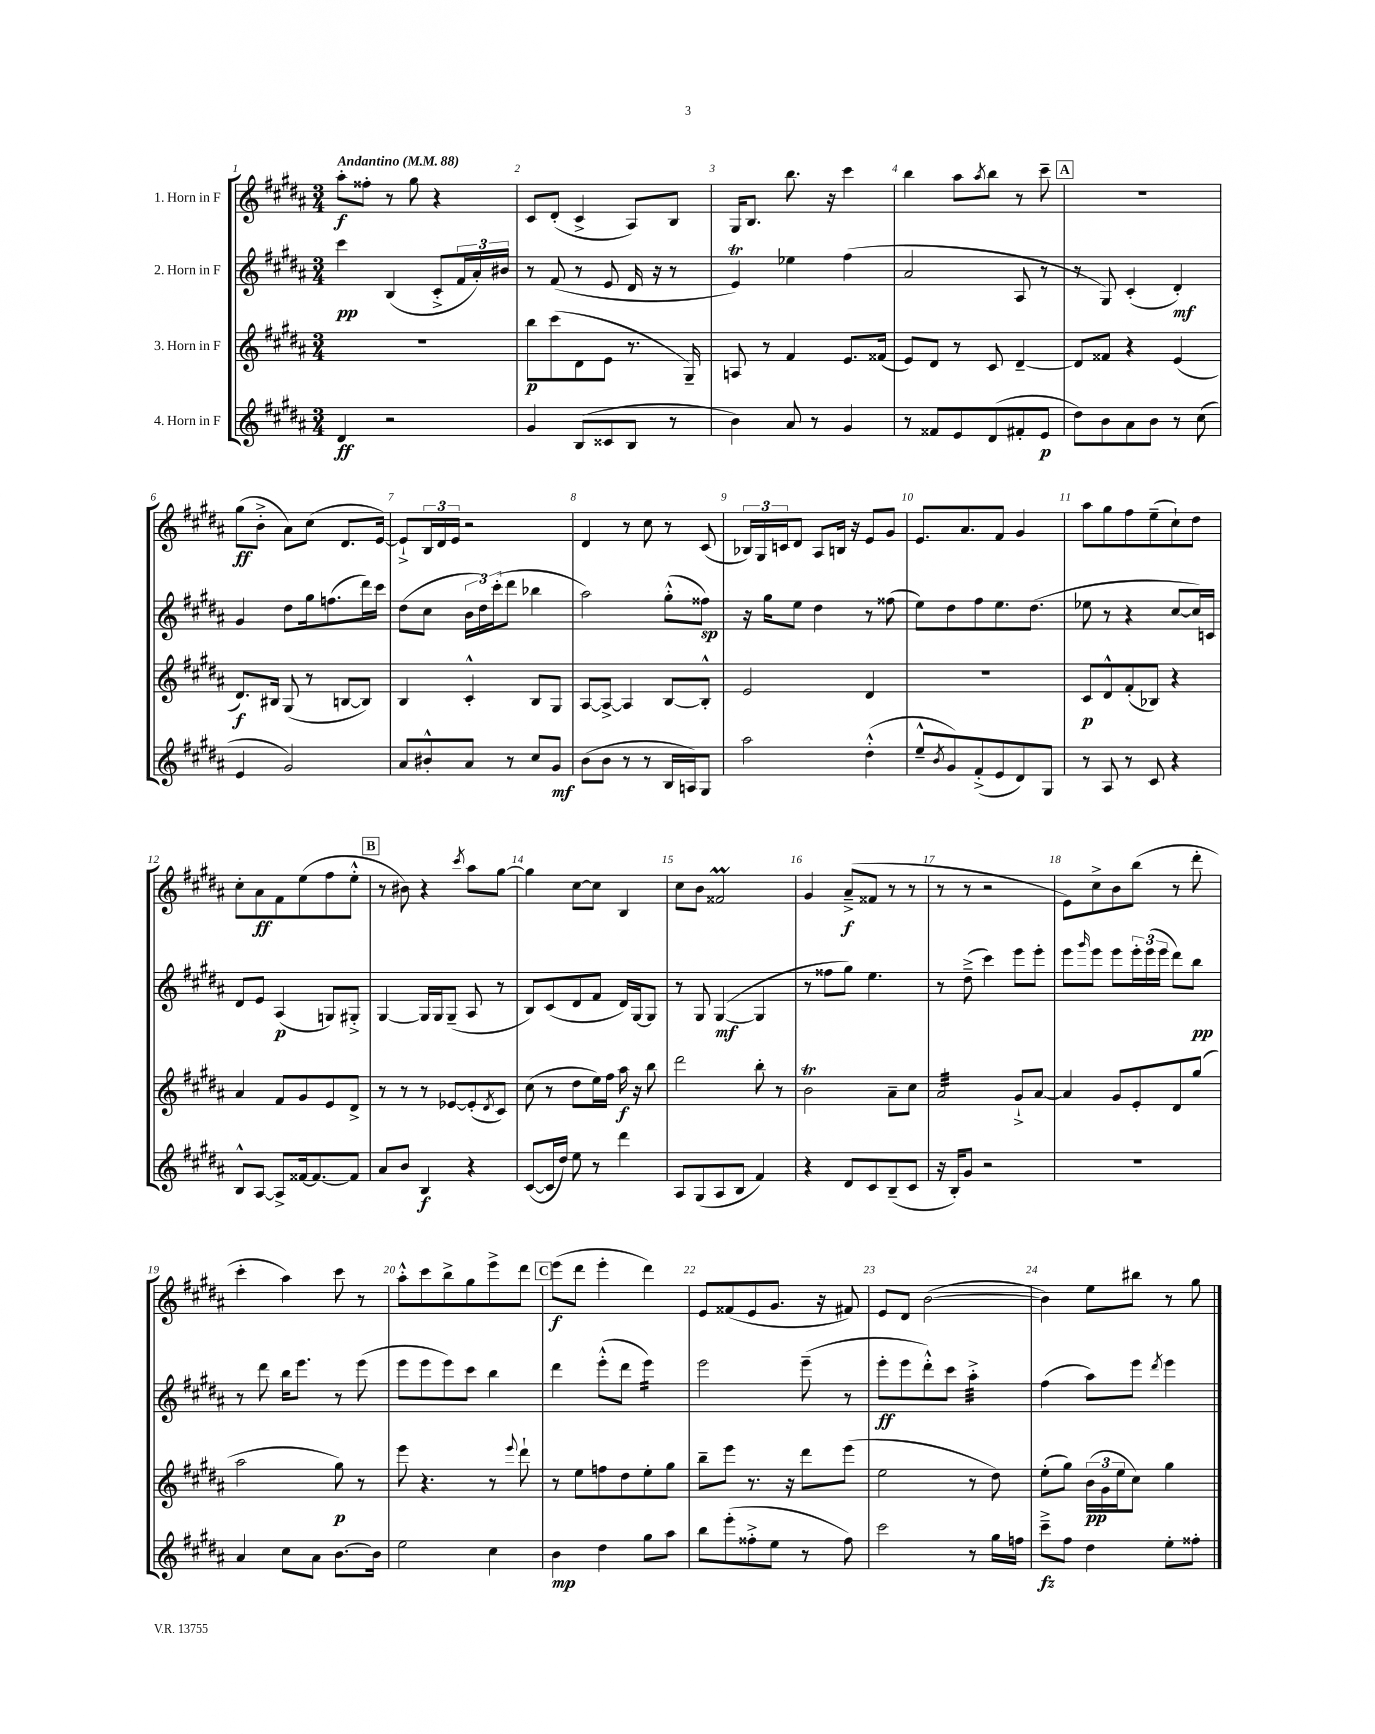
<<
\new StaffGroup <<
\new Staff = "s0" \with { instrumentName = "1. Horn in F" } {
    \clef treble \key b \major \numericTimeSignature \time 3/4 \tempo "Andantino" 4 = 88
    ais''8-.\f fisis''8-. r8 gis''8 r4 |
    cis'8 dis'8-.( cis'4-> ais8) b8 |
    gis16 b8. b''8. r16 cis'''4 |
    b''4 ais''8 \acciaccatura { ais''8 } b''8 r8 cis'''8-- |
    \mark \markup { \box "A" } R2. |
    gis''8\ff( b'8-.-> ais'8) cis''8( dis'8. e'16~) |
    e'8-!-> \tuplet 3/2 { b16 dis'16 e'16 } r2 |
    dis'4 r8 cis''8 r8 cis'8( |
    \tuplet 3/2 { bes16) gis16 c'16 } dis'8 ais8 b16 r16 e'8 gis'8 |
    e'8. ais'8. fis'8 gis'4 |
    ais''8 gis''8 fis''8 e''8--( cis''8-!) dis''8 |
    cis''8-. ais'8\ff fis'8 e''8( fis''8 e''8-.-^ |
    \mark \markup { \box "B" } r8 bis'8) r4 \acciaccatura { cis'''8 } ais''8 gis''8~ |
    gis''4 cis''8~ cis''8 b4 |
    cis''8 b'8 fisis'2\prall |
    gis'4 ais'8--->\f( fisis'8 r8 r8 |
    r8 r8 r2 |
    e'8) cis''8-> b'8 b''8( r8 dis'''8-. |
    cis'''4-. ais''4) cis'''8 r8 |
    ais''8-.-^ cis'''8 b''8-> gis''8 e'''8-> dis'''8 |
    \mark \markup { \box "C" } e'''8\f( dis'''8 e'''4-. dis'''4) |
    e'8 fisis'8( e'8 gis'8. r16 fis'8) |
    e'8 dis'8 b'2~( |
    b'4) e''8 bis''8 r8 gis''8 \bar "|." |
}
\new Staff = "s1" \with { instrumentName = "2. Horn in F" } {
    \clef treble \key b \major \numericTimeSignature \time 3/4
    cis'''4\pp b4( cis'8-.-> \tuplet 3/2 { fis'16 ais'16-.) bis'16 } |
    r8 fis'8( r8 e'8 dis'16 r16 r8 |
    e'4\trill) ees''4 fis''4( |
    ais'2 ais8 r8 |
    \mark \markup { \box "A" } r8 gis8) cis'4-.( dis'4-.\mf) |
    gis'4 dis''8 gis''16 f''8.( dis'''16) cis'''16 |
    dis''8( cis''8 \tuplet 3/2 { b'16 dis''16) cis'''16-.( } dis'''8 bes''4 |
    ais''2) gis''8-.-^( fisis''8\sp) |
    r16 gis''16 e''8 dis''4 r8 fisis''8( |
    e''8) dis''8 fis''8 e''8. dis''8.( |
    ees''8 r8 r4 cis''8~ cis''16) c'16 |
    dis'8 e'8 ais4\p( g8) gis8-.-> |
    \mark \markup { \box "B" } gis4~ gis16 gis16 gis8--( ais8 r8 |
    b8) cis'8( dis'8 fis'8 dis'16) gis16~ gis8 |
    r8 gis8 gis4~\mf( gis4 |
    r8 fisis''8 gis''8) e''4. |
    r8 dis''8--->( cis'''4) e'''8 e'''8-. |
    e'''8 \grace { gis'''16 } e'''8 e'''8 \tuplet 3/2 { e'''16-. e'''16( e'''16 } dis'''8) b''8\pp |
    r8 dis'''8 b''16 e'''8. r8 e'''8( |
    e'''8 e'''8 e'''8) cis'''8 b''4 |
    \mark \markup { \box "C" } dis'''4 e'''8-.-^( dis'''8 e'''4:16) |
    e'''2 e'''8--( r8 |
    e'''8-.\ff e'''8 dis'''8-.-^) cis'''8 ais''4:32-.-> |
    fis''4( ais''8) e'''8 \acciaccatura { dis'''8 } e'''4 \bar "|." |
}
\new Staff = "s2" \with { instrumentName = "3. Horn in F" } {
    \clef treble \key b \major \numericTimeSignature \time 3/4
    R2. |
    b''8\p cis'''8( dis'8 e'8 r8. gis16--) |
    a8 r8 fis'4 e'8. fisis'16( |
    e'8) dis'8 r8 cis'8 dis'4~-- |
    \mark \markup { \box "A" } dis'8 fisis'8 r4 e'4( |
    dis'8.\f) bis16 gis8( r8 b8~ b8) |
    b4 cis'4-.-^ b8 gis8 |
    ais8~ ais8~-> ais4 b8~ b8-.-^ |
    e'2 dis'4 |
    R2. |
    cis'8\p dis'8-^ fis'8-.( bes8) r4 |
    ais'4 fis'8 gis'8 e'8 dis'8-> |
    \mark \markup { \box "B" } r8 r8 r8 ees'8~ ees'8-.( \acciaccatura { dis'8 } cis'8) |
    cis''8( r8 dis''8 e''16) fis''16 ais''16\f r16 b''8 |
    dis'''2 b''8-. r8 |
    b'2\trill ais'8-- cis''8 |
    ais'2:32 gis'8-!-> ais'8~ |
    ais'4 gis'8 e'8-. dis'8 gis''8( |
    ais''2 gis''8\p) r8 |
    e'''8 r4. r8 \appoggiatura { e'''8 } dis'''8-! |
    \mark \markup { \box "C" } r8 e''8 f''8 dis''8 e''8-. gis''8 |
    b''8-- e'''8 r8. r16 dis'''8 e'''8( |
    e''2 r8 dis''8) |
    e''8-.( gis''8) \tuplet 3/2 { b'16\pp( gis'16 e''16 } cis''8) gis''4 \bar "|." |
}
\new Staff = "s3" \with { instrumentName = "4. Horn in F" } {
    \clef treble \key b \major \numericTimeSignature \time 3/4
    dis'4\ff r2 |
    gis'4 b8( cisis'8 b8 r8 |
    b'4) ais'8 r8 gis'4 |
    r8 fisis'8 e'8 dis'8( fis'8-. e'8\p |
    \mark \markup { \box "A" } dis''8) b'8 ais'8 b'8 r8 cis''8( |
    e'4 gis'2) |
    ais'8 bis'8-.-^ ais'8 r8 cis''8 gis'8\mf |
    b'8( b'8 r8 r8 b16 a16) gis8 |
    ais''2 dis''4-.-^( |
    e''8---^ \acciaccatura { b'8 } gis'8) fis'8-.->( e'8 dis'8) gis8 |
    r8 ais8 r8 cis'8 r4 |
    b8-^ ais8~ ais8-> fisis'16~ fisis'8.~ fisis'8 |
    \mark \markup { \box "B" } ais'8 b'8 b4\f r4 |
    cis'8~( cis'16 dis''16) e''8 r8 dis'''4 |
    ais8 gis8( ais8 b8 fis'4) |
    r4 dis'8 cis'8 b8--( cis'8 |
    r16 b16-.) gis'8 r2 |
    R2. |
    ais'4 cis''8 ais'8 b'8.~ b'16 |
    e''2 cis''4 |
    \mark \markup { \box "C" } b'4\mp dis''4 gis''8 ais''8 |
    b''8 e'''8-.( fisis''8-.-> e''8 r8 fisis''8) |
    cis'''2 r8 gis''16 f''16 |
    cis'''8--->\fz fis''8 dis''4 e''8-. fisis''8-. \bar "|." |
}
>>
>>
\layout { \context { \Score \override BarNumber.break-visibility = ##(#f #t #t) barNumberVisibility = #all-bar-numbers-visible } }
